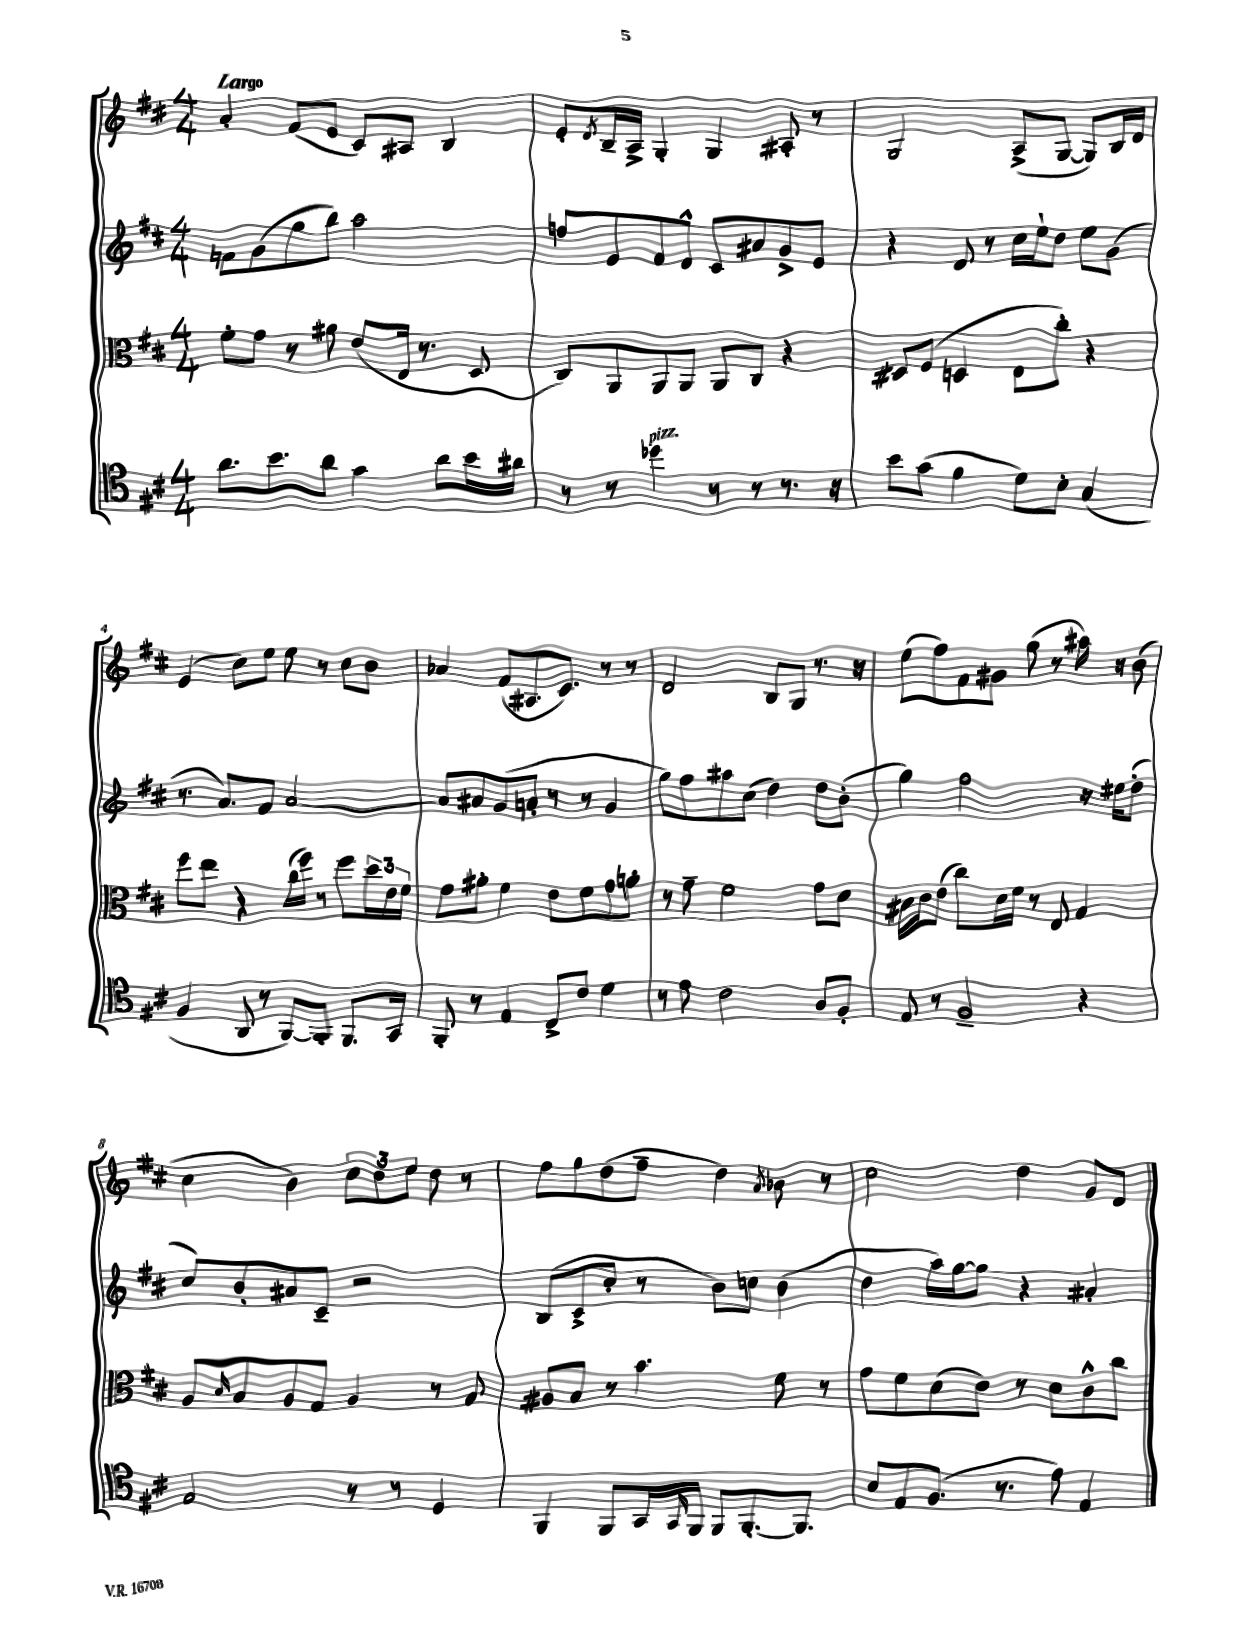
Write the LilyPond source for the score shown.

<<
\new StaffGroup <<
\new Staff = "s0" {
    \clef treble \key d \major \numericTimeSignature \time 4/4 \tempo "Largo"
    a'4-. fis'8( e'8 cis'8) ais8 b4 |
    e'8-. \acciaccatura { d'8 } b16-- a16-> g4-. g4 ais8-. r8 |
    g2 a8->( g8~ g8) b16 d'16 |
    e'4( cis''8) e''8 e''8 r8 cis''8 b'8 |
    aes'4 fis'8( ais8. cis'8.) r8 r8 |
    d'2 b8 g8 r8. r16 |
    e''8( fis''8) fis'8 gis'8 g''8( r8 ais''16) r16 b'8( |
    cis''4 b'4) \tuplet 3/2 { cis''8 d''8 e''8 } d''8 r8 |
    fis''8 g''8 d''8( fis''8-- d''4) \acciaccatura { a'8 } bes'8 r8 |
    cis''2 d''4 g'8 d'8 \bar "|." |
}
\new Staff = "s1" {
    \clef treble \key d \major \numericTimeSignature \time 4/4
    f'8 g'8( g''8 b''8) a''2 |
    f''8 e'8 fis'8 d'8-^ cis'8 ais'8 g'8-> e'8 |
    r4 d'8 r8 cis''16 e''16-! d''8 e''8 g'8( |
    r8. a'8.) fis'8 a'2~ |
    a'8 ais'8 g'8( a'8-. r8 r8 g'4 |
    g''8) fis''8 ais''8 cis''8( d''4) d''8 b'8-.( |
    g''4) fis''2 r16 eis''16 d''8-.( |
    cis''8) b'8-. ais'8 cis'8-- r2 |
    b8( cis'8-> cis''8-. r8 b'8) c''8 b'4( |
    d''4 a''16) g''16~ g''8 r4 ais'4-. \bar "|." |
}
\new Staff = "s2" {
    \clef alto \key d \major \numericTimeSignature \time 4/4
    fis'8-. g'8 r8 ais'8 e'8( e16 r8. d8 |
    cis8) a,8 a,8 a,8 a,8 cis8 r4 |
    dis8 fis8( d4 e8 cis''8-.) r4 |
    fis''8 e''8 r4 cis''16( fis''16) r8 fis''8 \tuplet 3/2 { d''16 e'16 fis'16 } |
    g'8 ais'8-. fis'4 e'8 fis'8 g'8 a'8-. |
    r8 g'8-- fis'2 g'8 d'8 |
    bis16 cis'16 e'8( cis''8) d'16 fis'16 r8 e8 g4 |
    a8 \grace { d'16 } b8 a8 g8 a4 r8 g8 |
    ais8 b8 r8 b'4. fis'8 r8 |
    g'8 fis'8 d'8( e'8) r8 d'8 cis'8-^ cis''8 \bar "|." |
}
\new Staff = "s3" {
    \clef tenor \key d \major \numericTimeSignature \time 4/4
    a'8. b'8. a'8 g'4 a'8 b'16 ais'16 |
    r8 r8 des''4^\markup { \italic "pizz." } r8 r8 r8. r16 |
    b'8 g'8( fis'4 d'8) b8-. g4( |
    fis4 a,8 r8 fis,8~) fis,8-. fis,8. g,16 |
    fis,8-. r8 e4 cis8-> cis'8 d'4 |
    r8 e'8 cis'2 a8 fis8-. |
    e8 r8 fis2-- r4 |
    e2 r8 r8 d4 |
    fis,4 fis,8 g,16 \grace { g,16 } fis,16 fis,8 fis,8.~-. fis,8. |
    b8 e8 fis8.( r8. e'8) e4 \bar "|." |
}
>>
>>
